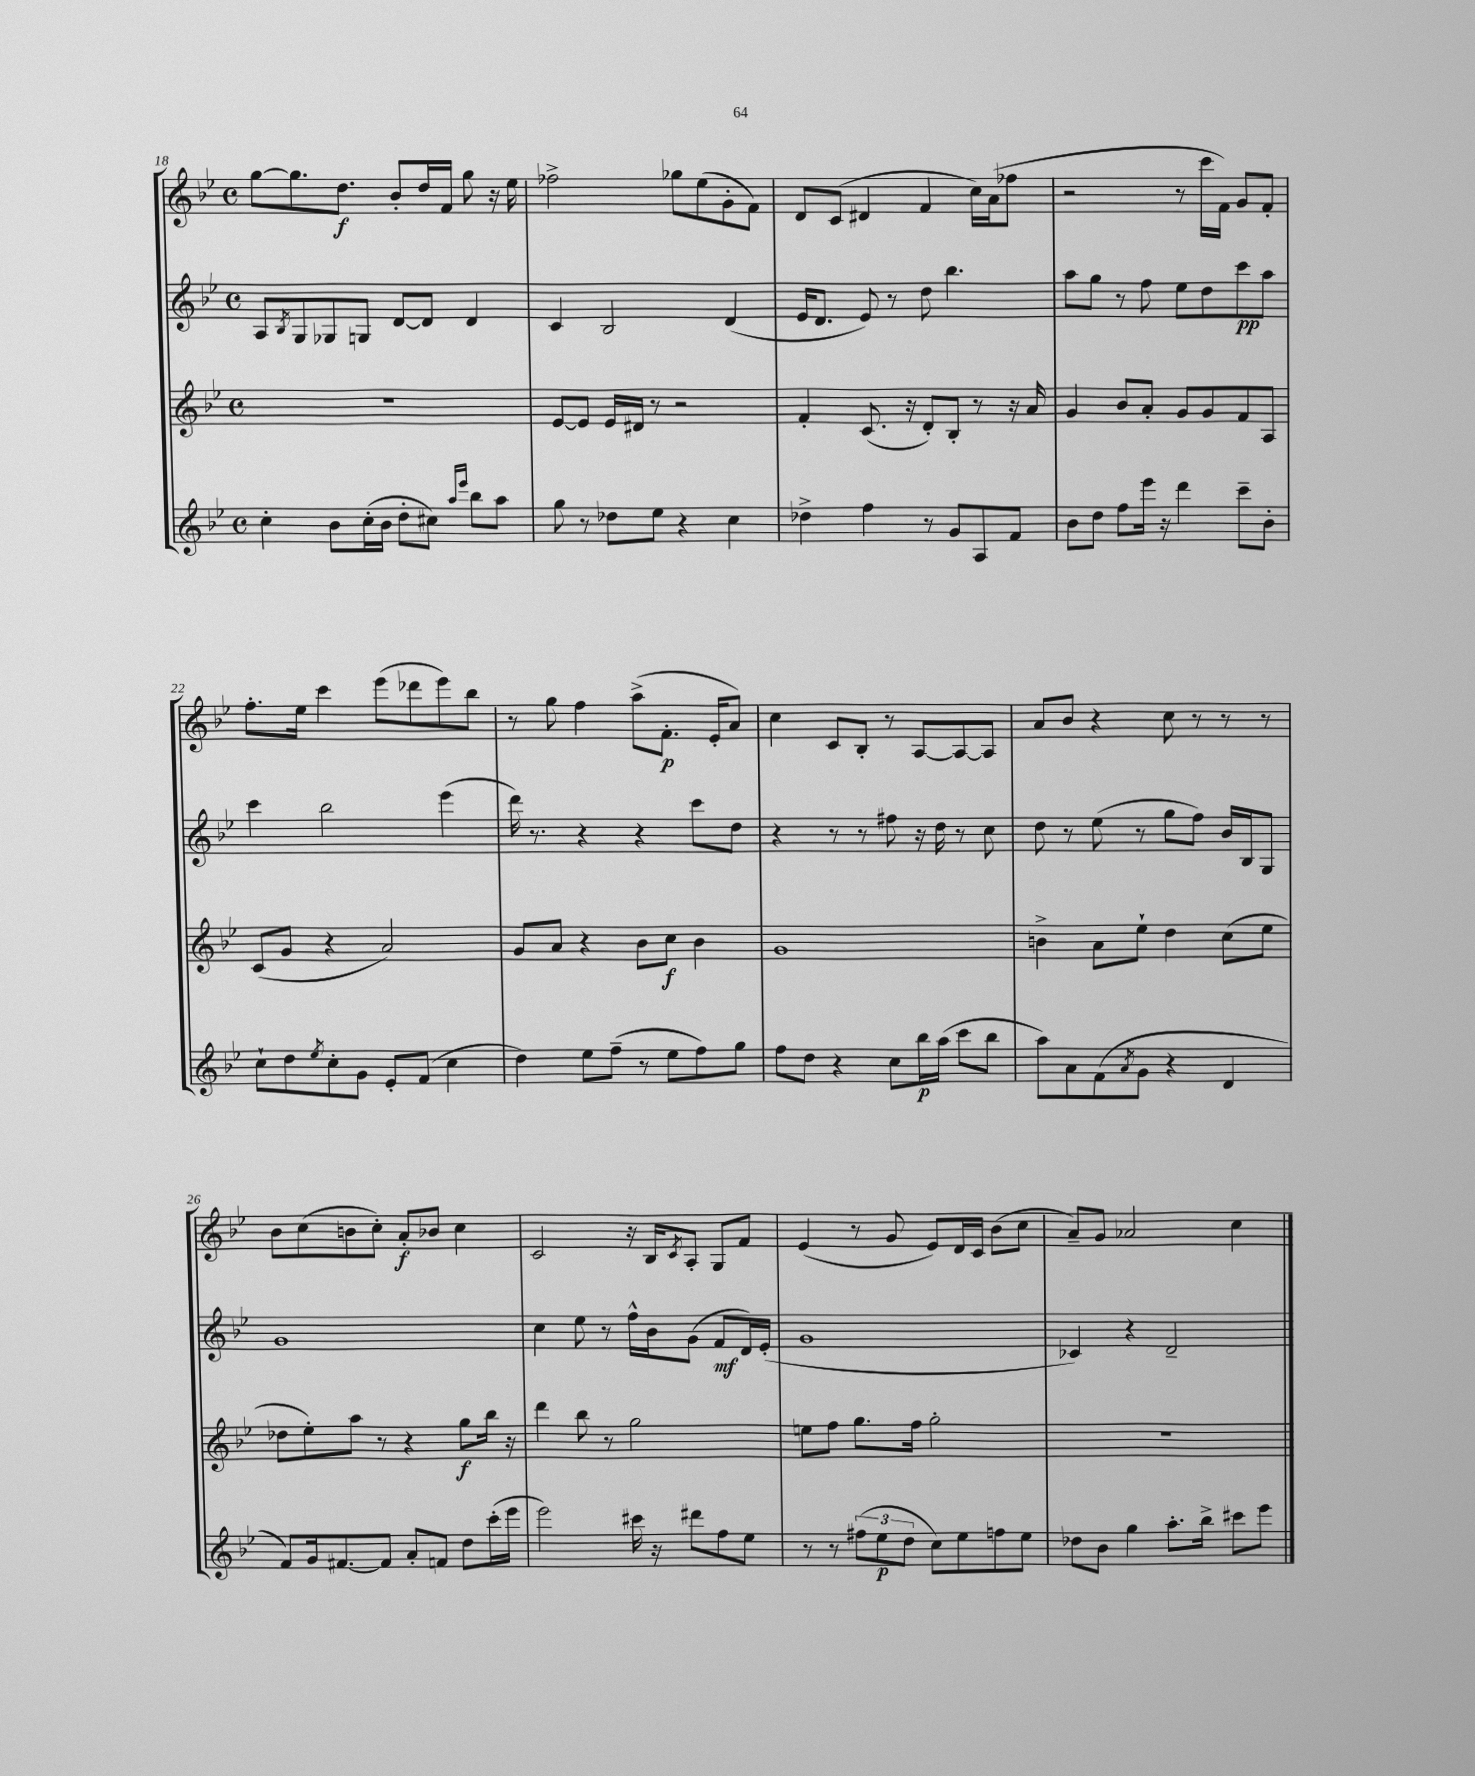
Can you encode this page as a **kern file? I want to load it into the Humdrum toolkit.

**kern	**kern	**kern	**kern
*staff4	*staff3	*staff2	*staff1
*clefG2	*clefG2	*clefG2	*clefG2
*k[b-e-]	*k[b-e-]	*k[b-e-]	*k[b-e-]
*M4/4	*M4/4	*M4/4	*M4/4
*met(c)	*met(c)	*met(c)	*met(c)
4cc'\	1r	8A/L	[8gg\L
.	.	8qB-/	.
.	.	8G/	8.gg\]
8b-\L	.	8G-/	.
.	.	.	8.dd\J
(16cc'\L	.	8G/J	.
16b-\JJ	.	.	.
8dd'\L	.	[8d/L	8b-'/L
8cc#\J)	.	8d/]J	16dd/L
.	.	.	16f/JJ
16qqaa/LL	.	.	.
16qqeee-/JJ	.	.	.
8bb-\L	.	4d/	8gg\
8aa\J	.	.	16r
.	.	.	16ee-\
=	=	=	=
8gg\	[8e-/L	4c/	2ff-^\
8r	8e-/]J	.	.
8dd-\L	16e-/LL	2B-/	.
.	16d#/JJ	.	.
8ee-\J	8r	.	.
4r	2r	.	8gg-\L
.	.	.	(8ee-\
4cc\	.	(4d/	8g'\
.	.	.	8f\J)
=	=	=	=
4dd-^\	4f'/	16e-/LK	8d/L
.	.	8.d/J	.
.	.	.	(8c/J
4ff\	(8.c/	8e-/)	4d#/
.	.	8r	.
.	16r	.	.
8r	8d'/L)	8dd\	4f/
8g/L	8B-'/J	4.bb-\	.
8A/	8r	.	16cc\LL)
.	.	.	(16a\J
8f/J	16r	.	8ff-\J
.	16a/	.	.
=	=	=	=
8b-\L	4g/	8aa\L	2r
8dd\J	.	8gg\J	.
8ff\L	8b-/L	8r	.
16eee-\Jk	8a'/J	8ff\	.
16r	.	.	.
4ddd\	8g/L	8ee-\L	8r
.	8g/	8dd\	16ccc\LL
.	.	.	16f\JJ)
8ccc~\L	8f/	8ccc\	8g/L
8b-'\J	8A/J	8aa\J	8f'/J
=	=	=	=
8cc`\L	(8c/L	4ccc\	8.ff'\L
8dd\	8g/J	.	.
.	.	.	16ee-\Jk
8qee-/	.	.	.
8cc'\	4r	2bb-\	4ccc\
8g\J	.	.	.
8e-'/L	2a/)	.	(8eee-\L
(8f/J	.	.	8ddd-\
4cc\	.	(4eee-\	8eee-\)
.	.	.	8bb-\J
=	=	=	=
4dd\)	8g/L	16ddd\)	8r
.	.	8.r	.
.	8a/J	.	8gg\
8ee-\L	4r	4r	4ff\
(8ff~\J	.	.	.
8r	8b-\L	4r	(8aa^\L
8ee-\L	8cc\J	.	8.f'\J
8ff\)	4b-\	8ccc\L	.
.	.	.	16e-'/LK
8gg\J	.	8dd\J	8a/J)
=	=	=	=
8ff\L	1g	4r	4cc\
8dd\J	.	.	.
4r	.	8r	8c/L
.	.	8r	8B-'/J
8cc\L	.	8ff#\	8r
16bb-\L	.	16r	[8A/L
(16aa\JJ	.	16dd\	.
8ccc\L	.	8r	8A/_
8bb-\J	.	8cc\	8A/]J
=	=	=	=
8aa\L)	4b^\	8dd\	8a/L
8a\	.	8r	8b-/J
(8f\	8a\L	(8ee-\	4r
8qa/	.	.	.
8g\J	8ee-`\J	8r	.
4r	4dd\	8gg\L	8cc\
.	.	8ff\J)	8r
4d/	(8cc\L	16b-/LL	8r
.	.	16B-/J	.
.	8ee-\J	8G/J	8r
=	=	=	=
8f/L)	8dd-\L	1g	8b-\L
16g/k	8ee-'\)	.	(8cc\
[8.f#/	.	.	.
.	8aa\J	.	8b\
8f#/]J	8r	.	8cc'\J)
8a'/L	4r	.	8a'/L
8f/J	.	.	8b-/J
8dd\L	8gg\L	.	4cc\
(16ccc'\L	16bb-\Jk	.	.
16eee-\JJ	16r	.	.
=	=	=	=
2eee-\)	4ddd\	4cc\	2c/
.	8bb-\	8ee-\	.
.	8r	8r	.
16ccc#\	2gg\	16ff^^\LL	16r
16r	.	16b-\J	16B-/LK
.	.	.	8qc/
8ddd#\L	.	(8g\J	8A'/J
8ff\	.	8f/L	8G/L
8ee-\J	.	16d/L)	8f/J
.	.	(16e-'/JJ	.
=	=	=	=
8r	8ee\L	1g	(4e-/
8r	8ff\J	.	.
(12ff#\L	8.gg\L	.	8r
12ee-\	.	.	.
.	.	.	8g/
12dd\J	.	.	.
.	16ff\Jk	.	.
8cc\L)	2gg'\	.	8e-/L)
8ee-\	.	.	16d/L
.	.	.	16c/JJ
8ff\	.	.	(8b-\L
8ee-\J	.	.	8cc\J
=	=	=	=
8dd-\L	1r	4c-/)	8a~/L)
8b-\J	.	.	8g/J
4gg\	.	4r	2a-/
8.aa'\L	.	2d~/	.
16bb-^\Jk	.	.	.
8ccc#\L	.	.	4cc\
8eee-\J	.	.	.
==	==	==	==
*-	*-	*-	*-
